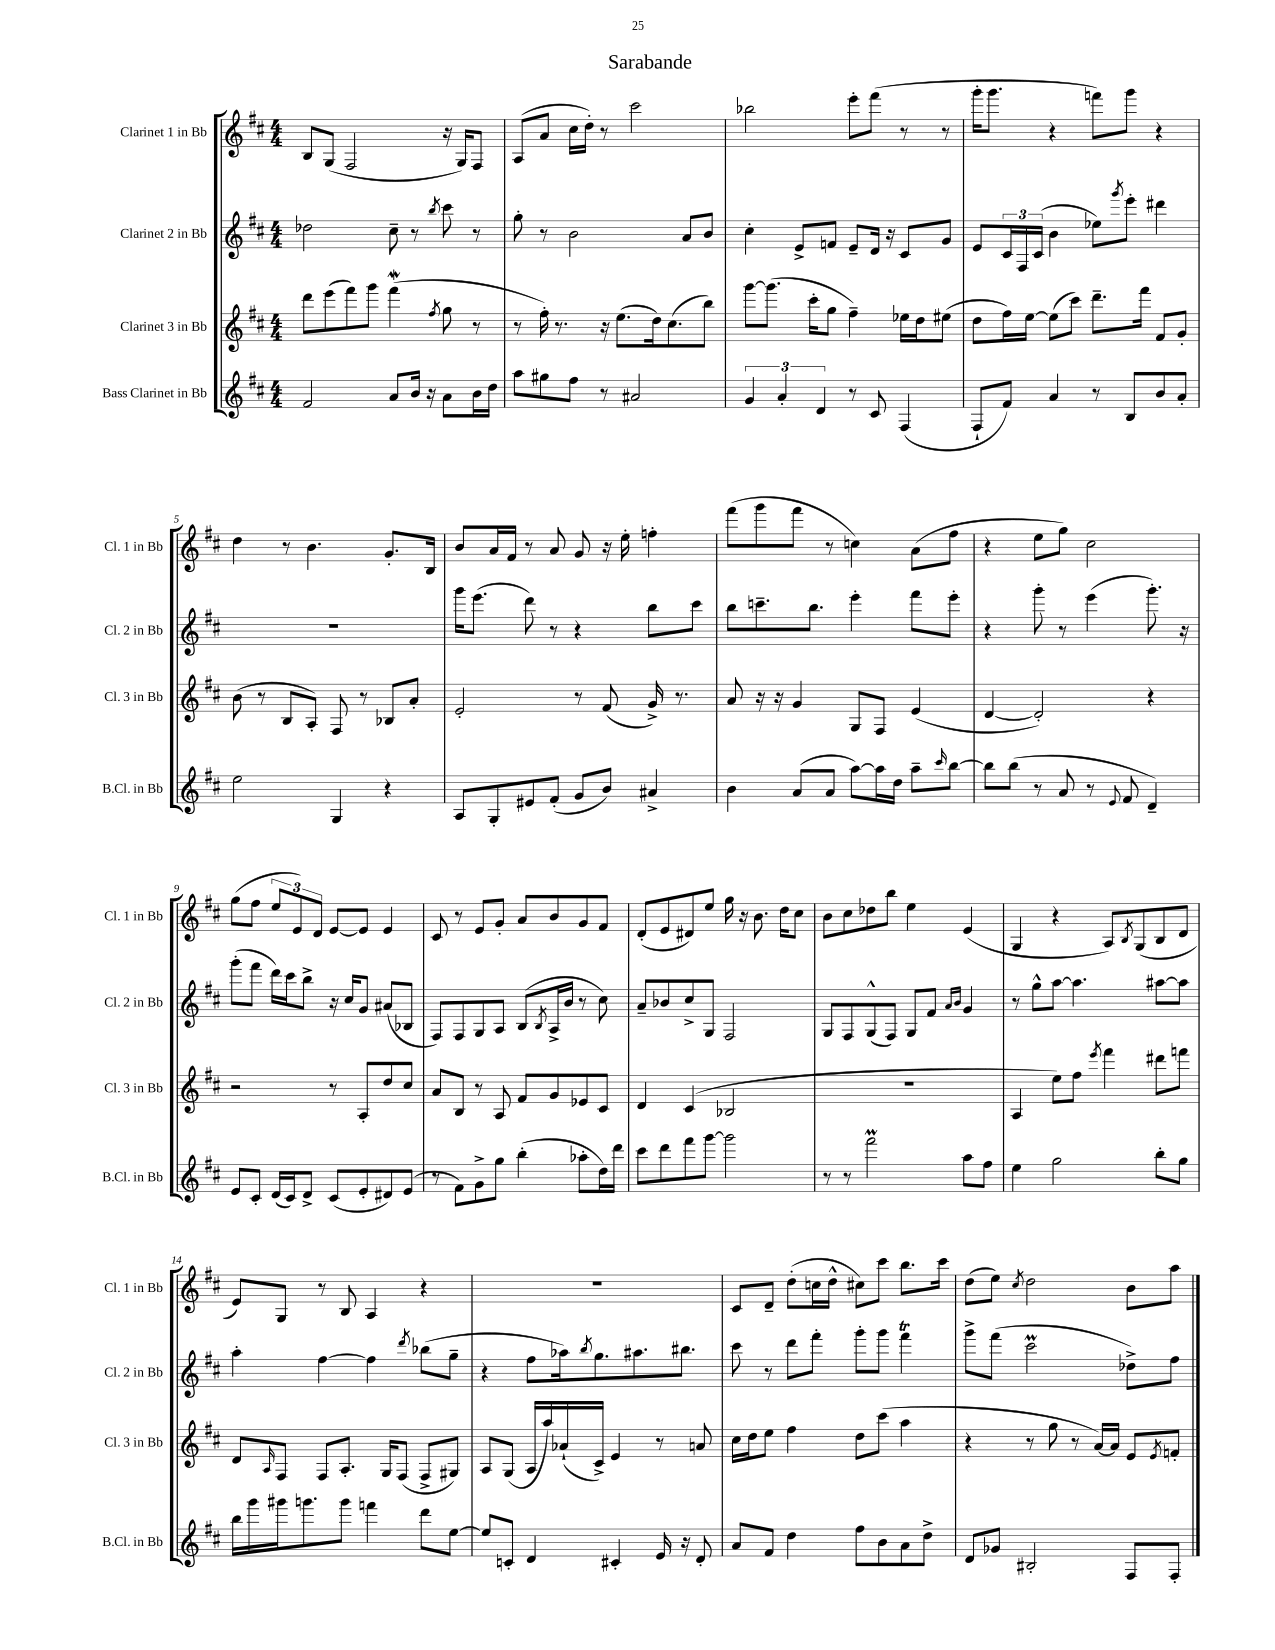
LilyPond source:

\header { title = "Sarabande" }
<<
\new StaffGroup <<
\new Staff = "s0" \with { instrumentName = "Clarinet 1 in Bb" shortInstrumentName = "Cl. 1 in Bb" } {
    \clef treble \key d \major \numericTimeSignature \time 4/4
    b8 g8( fis2 r16 g16) fis8 |
    a8( a'8 cis''16 d''16-.) r8 cis'''2 |
    bes''2 e'''8-. fis'''8( r8 r8 |
    g'''16-. g'''8. r4 f'''8) g'''8 r4 |
    d''4 r8 b'4. g'8.-. b16 |
    b'8 a'16 fis'16 r8 a'8 g'8 r16 e''16-. f''4-. |
    fis'''8( g'''8 fis'''8 r8 c''4) a'8( fis''8 |
    r4 e''8 g''8) cis''2 |
    g''8( fis''8 \tuplet 3/2 { e''8 e'8) d'8 } e'8~ e'8 e'4 |
    cis'8 r8 e'8 g'8-. a'8 b'8 g'8 fis'8 |
    d'8-.( e'8 dis'8) e''8 g''16 r16 b'8. d''16 cis''8 |
    b'8 cis''8 des''8 b''8 e''4 e'4( |
    g4 r4 a8) \acciaccatura { b8 } g8( b8 d'8 |
    e'8) g8 r8 b8 a4 r4 |
    R1 |
    cis'8 d'8-- d''8-.( c''16 d''16-^ cis''8) cis'''8 b''8. cis'''16 |
    d''8( e''8) \acciaccatura { cis''8 } d''2 b'8 a''8 \bar "|." |
}
\new Staff = "s1" \with { instrumentName = "Clarinet 2 in Bb" shortInstrumentName = "Cl. 2 in Bb" } {
    \clef treble \key d \major \numericTimeSignature \time 4/4
    des''2 cis''8-- r8 \acciaccatura { b''8 } cis'''8 r8 |
    g''8-. r8 b'2 a'8 b'8 |
    cis''4-. e'8-> f'8 e'8-- d'16 r16 cis'8 g'8 |
    e'8 \tuplet 3/2 { cis'16 fis16 cis'16( } b'4 ees''8) \acciaccatura { g'''8 } e'''8-. dis'''4 |
    R1 |
    g'''16 e'''8.( d'''8) r8 r4 b''8 cis'''8 |
    b''8 c'''8.-- b''8. e'''4-. fis'''8 e'''8-. |
    r4 g'''8-. r8 e'''4( g'''8.-.) r16 |
    g'''8-.( fis'''8 d'''16) cis'''16 b''8-> r16 cis''16 g'8 ais'8( bes8 |
    fis8) fis8 g8 a8 b8( \acciaccatura { b8 } a16-> b'16 r8 cis''8) |
    a'8-- bes'8 cis''8-> g8 fis2 |
    g8 fis8 g8-^( fis8) g8 fis'8 \grace { a'16 b'16 } g'4 |
    r8 g''8-^ a''8~ a''4. ais''8~ ais''8 |
    a''4-. fis''4~ fis''4 \acciaccatura { d'''8 } bes''8( g''8-- |
    r4 fis''8 aes''16) \acciaccatura { b''8 } g''8. ais''8. bis''8. |
    cis'''8 r8 d'''8 fis'''8-. g'''8-. g'''8 fis'''4\trill |
    g'''8-> fis'''8( cis'''2\prall des''8->) fis''8 \bar "|." |
}
\new Staff = "s2" \with { instrumentName = "Clarinet 3 in Bb" shortInstrumentName = "Cl. 3 in Bb" } {
    \clef treble \key d \major \numericTimeSignature \time 4/4
    d'''8 e'''8( fis'''8) g'''8 fis'''4\mordent( \acciaccatura { fis''8 } g''8 r8 |
    r8 fis''16-.) r8. r16 e''8.( d''16) cis''8.( b''8) |
    g'''8~ g'''8.( cis'''16-. g''8 fis''4--) ees''16 d''16 eis''8( |
    d''8 fis''16) e''16~ e''8( cis'''8) d'''8.-- fis'''16 fis'8 g'8-. |
    b'8( r8 b8 a8-.) fis8 r8 bes8 a'8-. |
    e'2-. r8 fis'8( g'16->) r8. |
    a'8 r16 r16 g'4 g8 fis8 e'4( |
    d'4~ d'2-.) r4 |
    r2 r8 a8-. d''8 cis''8 |
    a'8 b8 r8 a8 fis'8 g'8 ees'8 cis'8 |
    d'4 cis'4( bes2 |
    R1 |
    a4 e''8) fis''8 \acciaccatura { e'''8 } fis'''4 dis'''8 f'''8 |
    d'8 \grace { a16 } fis8 fis8 a8.-. g16 fis8( fis8-> gis8) |
    a8 g8( a16 a''16) aes'16-!( cis'16->) e'4 r8 a'8 |
    cis''16 d''16 e''8 fis''4 d''8 cis'''8( a''4 |
    r4 r8 g''8 r8 a'16~) a'16 e'8 \acciaccatura { e'8 } f'8-. \bar "|." |
}
\new Staff = "s3" \with { instrumentName = "Bass Clarinet in Bb" shortInstrumentName = "B.Cl. in Bb" } {
    \clef treble \key d \major \numericTimeSignature \time 4/4
    fis'2 a'8 b'16 r16 a'8 b'16 d''16 |
    a''8 gis''8 fis''8 r8 ais'2 |
    \tuplet 3/2 { g'4 a'4-. d'4 } r8 cis'8 fis4( |
    fis8-! fis'8) a'4 r8 b8 b'8 a'8-. |
    e''2 g4 r4 |
    a8 g8-. eis'8 fis'8-.( g'8 b'8) ais'4-> |
    b'4 a'8( a'8 a''8~) a''16 d''16 a''8-- \grace { cis'''16 } b''8~ |
    b''8 b''8( r8 a'8 r8 \appoggiatura { e'8 } fis'8 d'4--) |
    e'8 cis'8-. d'16( cis'16) d'8-> cis'8( e'8-. dis'8) e'8( |
    r8 fis'8) g'8-> g''8 b''4-.( aes''8-. d''16) d'''16 |
    cis'''8 d'''8 fis'''8 g'''8~ g'''2 |
    r8 r8 fis'''2\prall a''8 fis''8 |
    e''4 g''2 b''8-. g''8 |
    b''16 g'''16 gis'''16 g'''8. g'''8 f'''4 d'''8 e''8~ |
    e''8 c'8-. d'4 cis'4-. e'16 r16 d'8-. |
    a'8 fis'8 d''4 fis''8 b'8 a'8 d''8-> |
    d'8 ges'8 bis2-. fis8 fis8-. \bar "|." |
}
>>
>>
